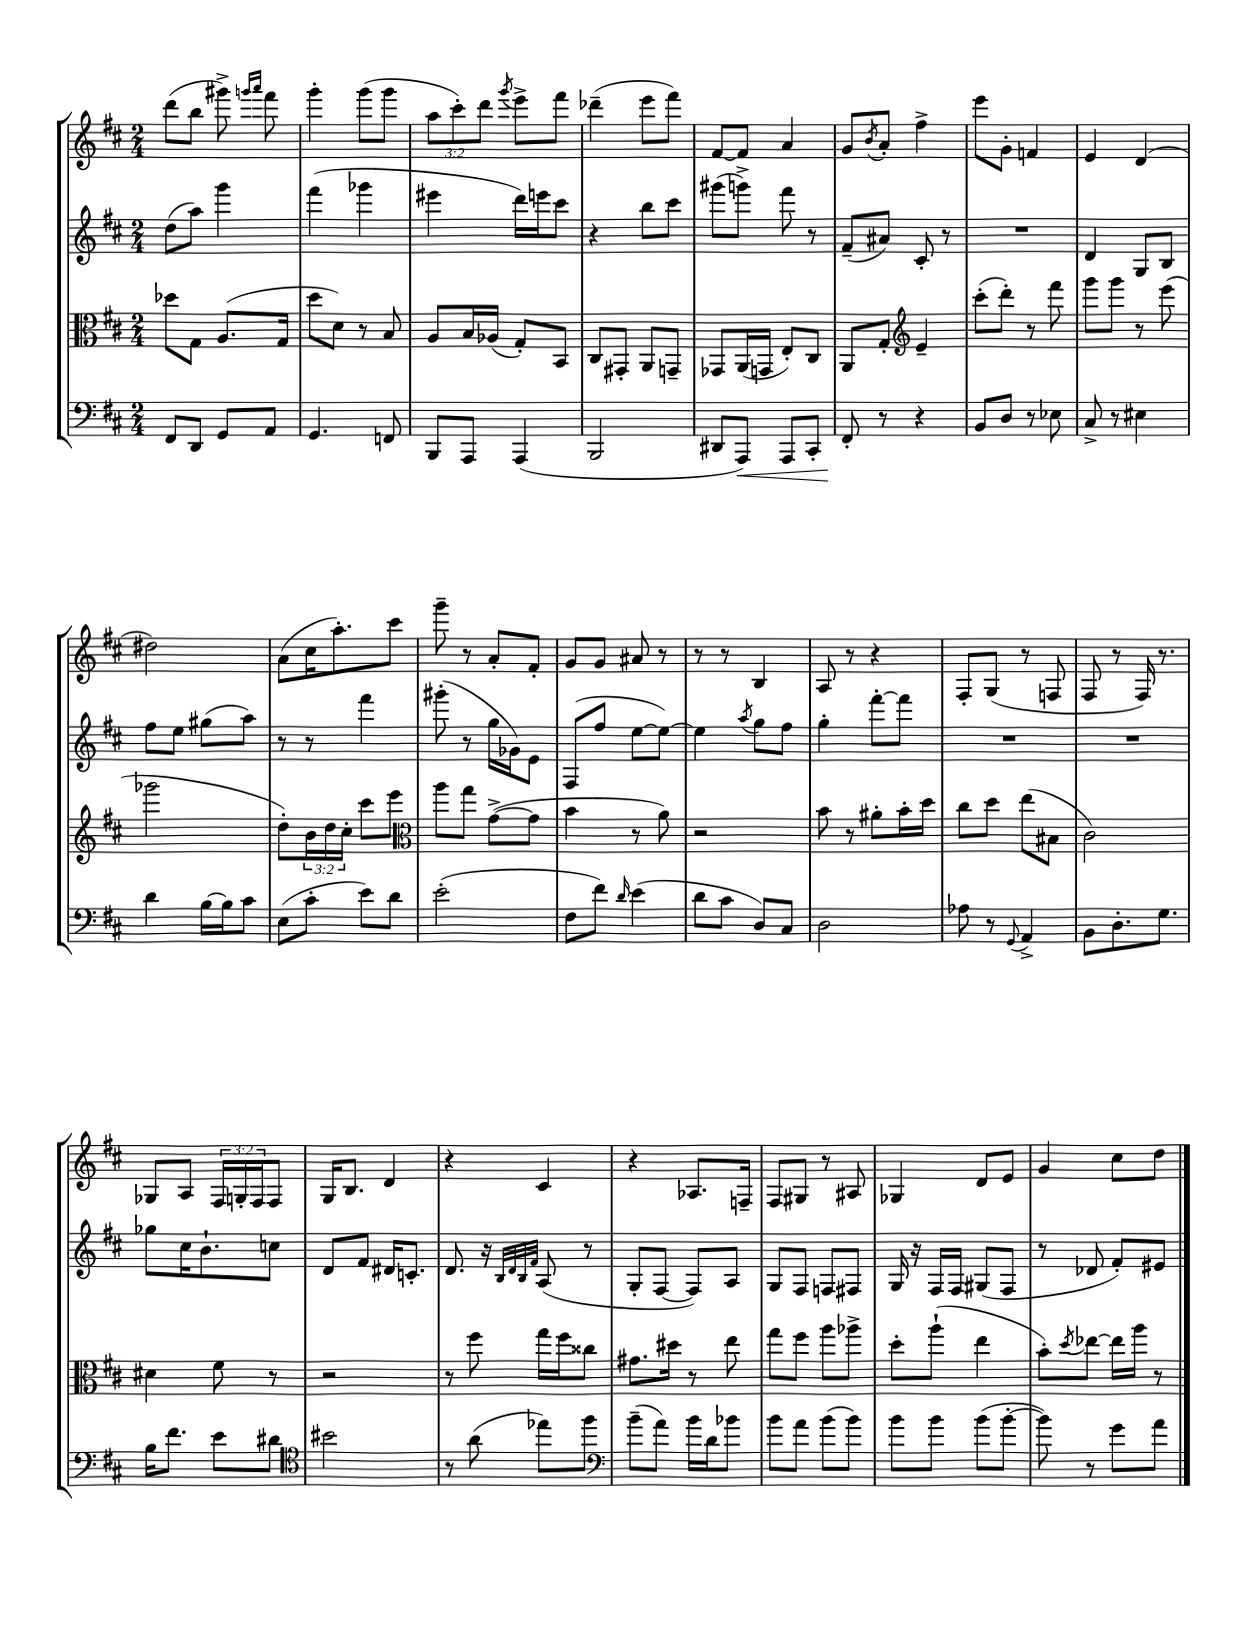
<<
\new StaffGroup <<
\new Staff = "s0" {
    \clef treble \key d \major \numericTimeSignature \time 2/4 \override Staff.TupletNumber.text = #tuplet-number::calc-fraction-text
    d'''8( b''8 gis'''8->) \grace { g'''16 a'''16 } fis'''8 |
    g'''4-. g'''8( g'''8 |
    \tuplet 3/2 { a''8 cis'''8-.) d'''8 } \acciaccatura { g'''8 } e'''8-> fis'''8 |
    des'''4--( e'''8 fis'''8) |
    fis'8~ fis'8 a'4 |
    g'8 \acciaccatura { b'8 } a'8-. fis''4-> |
    e'''8 g'8-. f'4 |
    e'4 d'4( |
    dis''2) |
    a'8( cis''16 a''8.-.) cis'''8 |
    g'''8-- r8 a'8-. fis'8-. |
    g'8 g'8 ais'8 r8 |
    r8 r8 b4 |
    a8 r8 r4 |
    fis8-. g8( r8 f8 |
    fis8 r8 fis16) r8. |
    ges8 a8 \tuplet 3/2 { fis16 g16-. fis16 } fis8 |
    g16 b8. d'4 |
    r4 cis'4 |
    r4 aes8. f16-- |
    fis8 gis8 r8 ais8 |
    ges4 d'8 e'8 |
    g'4 cis''8 d''8 \bar "|." |
}
\new Staff = "s1" {
    \clef treble \key d \major \numericTimeSignature \time 2/4
    d''8( a''8) g'''4 |
    fis'''4( ges'''4 |
    eis'''4 d'''16) e'''16 cis'''8 |
    r4 b''8 cis'''8 |
    gis'''8( g'''8->) fis'''8 r8 |
    fis'8--( ais'8) cis'8-. r8 |
    R2 |
    d'4 g8 b8 |
    fis''8 e''8 gis''8( a''8) |
    r8 r8 fis'''4 |
    gis'''8-.( r8 g''16 ges'16) e'8 |
    fis8( fis''8 e''8~ e''8~) |
    e''4 \acciaccatura { a''8 } g''8 fis''8 |
    g''4-. fis'''8~-. fis'''8 |
    R2 |
    R2 |
    ges''8 cis''16 b'8.-! c''8 |
    d'8 fis'8 dis'16 c'8.-. |
    d'8. r16 \grace { b32 d'32 b32 fis'32 } a8( r8 |
    g8-. fis8~ fis8) a8 |
    g8 fis8 f8 fis8 |
    g16 r16 fis16 fis16 gis8( fis8 |
    r8 des'8 fis'8-.) eis'8 \bar "|." |
}
\new Staff = "s2" {
    \clef alto \key d \major \numericTimeSignature \time 2/4 \override Staff.TupletNumber.text = #tuplet-number::calc-fraction-text
    des''8 g8 a8.( g16 |
    d''8 d'8) r8 b8 |
    a8 b16 aes16( g8-.) b,8 |
    cis8 gis,8-. a,8 g,8-- |
    ges,8 a,16( g,16 e8-.) cis8 |
    a,8 g8-. \clef treble e'4-- |
    cis'''8-.( d'''8-.) r8 fis'''8 |
    g'''8 g'''8 r8 e'''8( |
    ges'''2 |
    d''8-.) \tuplet 3/2 { b'16 d''16 cis''16-. } cis'''8 e'''8 |
    \clef alto a''8 g''8 g'8~->( g'8 |
    b'4 r8 a'8) |
    r2 |
    b'8 r8 ais'8-. b'16-. d''16 |
    cis''8 d''8 e''8( bis8 |
    cis'2) |
    dis'4 fis'8 r8 |
    r2 |
    r8 fis''8 g''16 fis''16 cisis''8 |
    gis'8. dis''16 r8 e''8 |
    g''8 fis''8 a''8 aes''8-> |
    d''8-. a''8-!( e''4 |
    b'8-.) \acciaccatura { d''8 } ees''8~ ees''16 a''16 r8 \bar "|." |
}
\new Staff = "s3" {
    \clef bass \key d \major \numericTimeSignature \time 2/4
    fis,8 d,8 g,8 a,8 |
    g,4. f,8 |
    b,,8 a,,8 a,,4( |
    b,,2 |
    dis,8 a,,8\<) a,,8 cis,8-. |
    fis,8-.\! r8 r4 |
    b,8 d8 r8 ees8 |
    cis8-> r8 eis4 |
    d'4 b16~ b16 cis'8 |
    e8( cis'8-. e'8) d'8 |
    e'2-.( |
    fis8 fis'8) \grace { d'16 } e'4( |
    d'8 cis'8 d8) cis8 |
    d2 |
    aes8 r8 \appoggiatura { g,8 } a,4-> |
    b,8 d8.-. g8. |
    b16 fis'8. e'8 dis'8 |
    \clef tenor bis'2 |
    r8 a'8( ees''8) fis''8 |
    \clef bass b'8--( a'8) b'16 d'16 bes'8 |
    b'8 a'8 b'8( b'8) |
    b'8 b'8 b'8( b'8~-. |
    b'8) r8 g'8 a'8 \bar "|." |
}
>>
>>
\layout { \context { \Score \remove "Bar_number_engraver" } }
